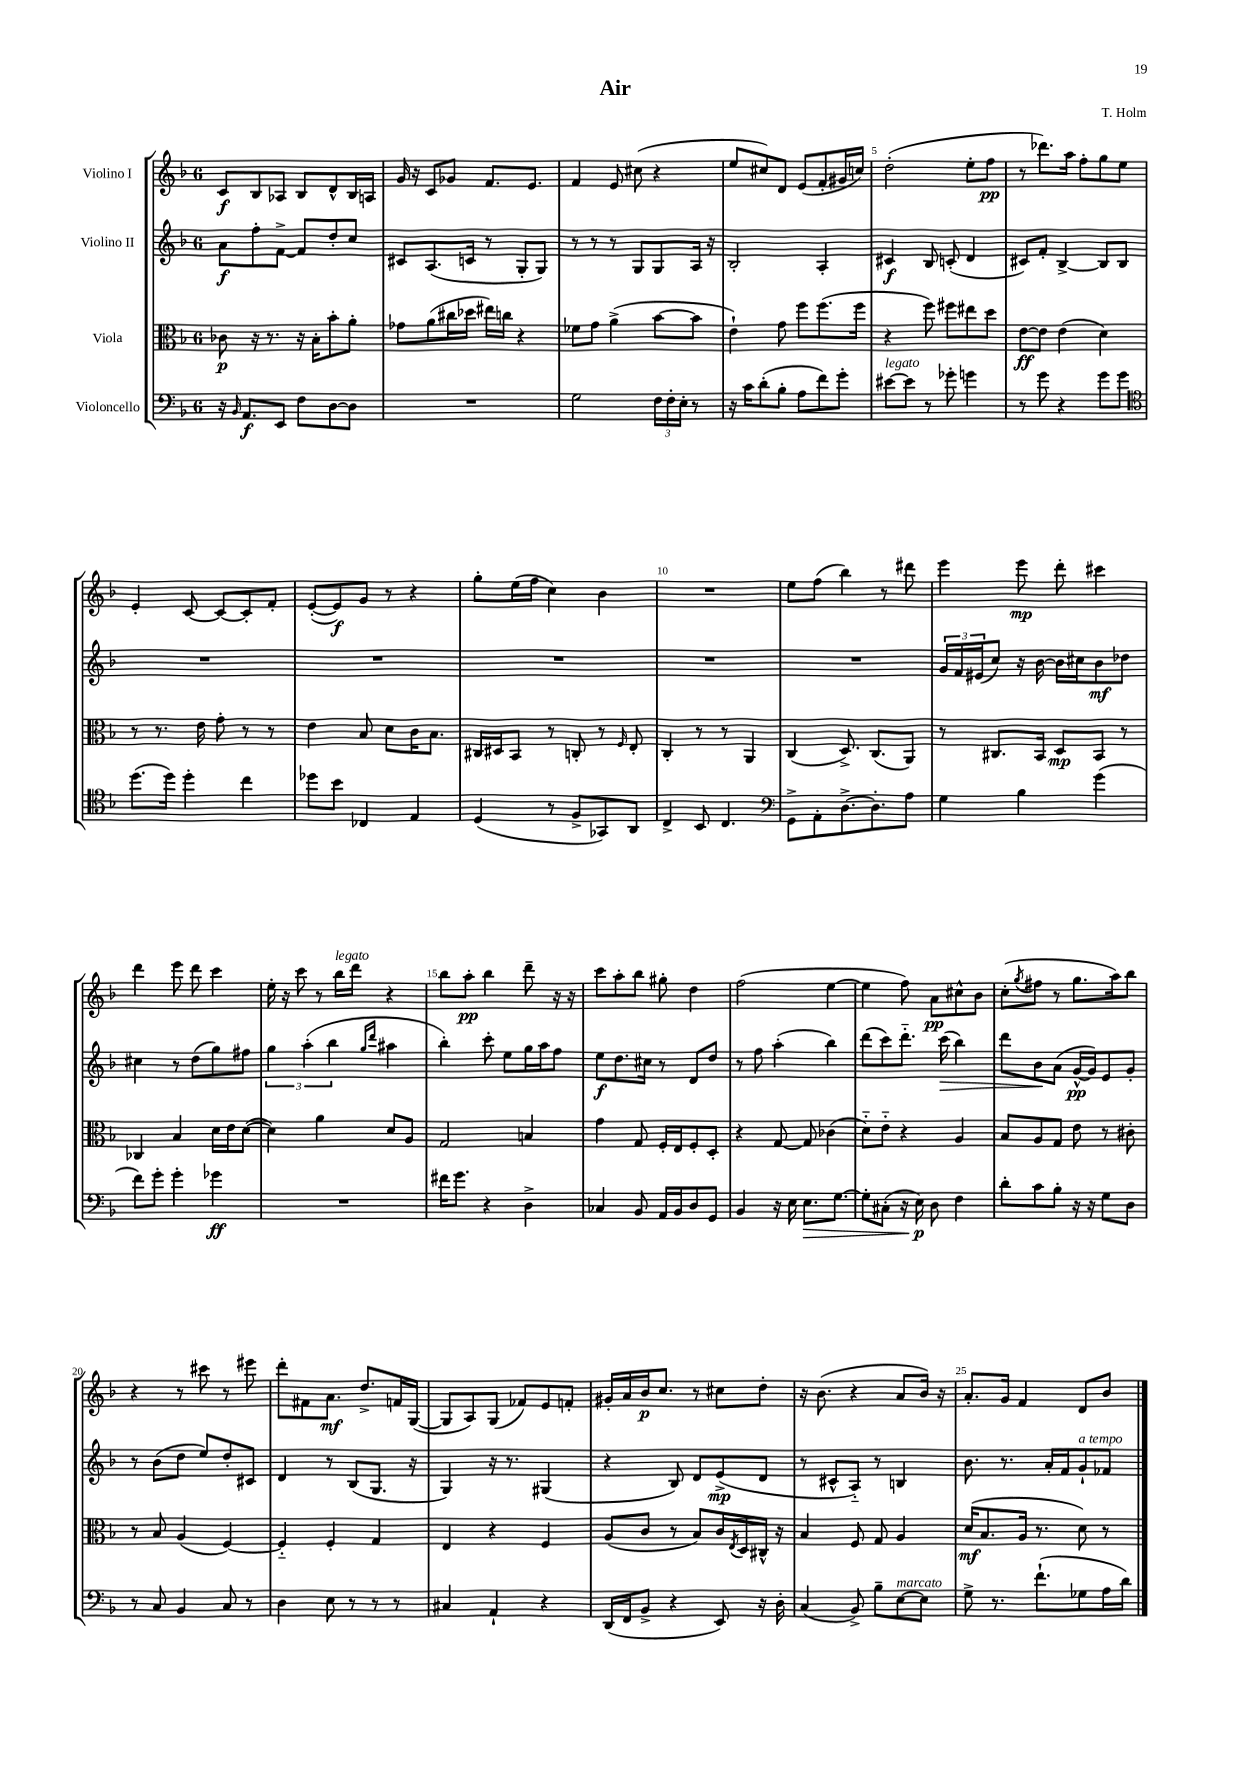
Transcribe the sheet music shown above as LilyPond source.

\header { title = "Air" composer = "T. Holm" }
<<
\new StaffGroup <<
\new Staff = "s0" \with { instrumentName = "Violino I" } {
    \clef treble \key f \major \once \override Staff.TimeSignature.style = #'single-digit \time 6/8
    c'8\f bes8 aes8 bes8 d'8-^ bes16 a16 |
    g'16 r16 c'8 ges'8 f'8. e'8. |
    f'4 e'8 cis''8( r4 |
    e''8 cis''8) d'8 e'8( f'8-. gis'16 c''16) |
    d''2-.( e''8-. f''8\pp |
    r8 des'''8.) a''16 f''8-. g''8 e''8 |
    e'4-. c'8~ c'8~ c'8-. f'8-. |
    e'8~-.( e'8\f) g'8 r8 r4 |
    g''8-. e''16( f''16 c''4) bes'4 |
    R2. |
    e''8 f''8( bes''4) r8 dis'''8 |
    e'''4 e'''8\mp d'''8-. cis'''4 |
    d'''4 e'''8 d'''8 c'''4 |
    e''16-. r16 c'''8 r8 bes''16^\markup { \italic "legato" } d'''16 r4 |
    bes''8 a''8-.\pp bes''4 d'''8-- r16 r16 |
    c'''8 a''8-. bes''8 gis''8-. d''4 |
    f''2( e''4~ |
    e''4 f''8) a'8\pp cis''8-^ bes'8 |
    c''8-.( \acciaccatura { g''8 } fis''8 r8 g''8. a''16) bes''8 |
    r4 r8 cis'''8 r8 eis'''8 |
    d'''8-. fis'8 a'8.\mf d''8.-> f'16 g16~( |
    g8 a8) g8( fes'8) e'8 f'8-. |
    gis'16-. a'16 bes'16\p c''8. r8 cis''8 d''8-. |
    r16 bes'8.( r4 a'8 bes'16) r16 |
    a'8.-. g'16 f'4 d'8 bes'8 \bar "|." |
}
\new Staff = "s1" \with { instrumentName = "Violino II" } {
    \clef treble \key f \major \once \override Staff.TimeSignature.style = #'single-digit \time 6/8
    a'8\f f''8-. f'8~-> f'8 d''8-. c''8 |
    cis'8 a8.( c'16 r8 g8-. g8) |
    r8 r8 r8 g8 g8 a16 r16 |
    bes2-. a4-. |
    cis'4\f bes8 c'8-.( d'4 |
    cis'8) f'8-. bes4~-> bes8 bes8 |
    R2. |
    R2. |
    R2. |
    R2. |
    R2. |
    \tuplet 3/2 { g'16 f'16 eis'16( } c''8) r16 bes'16~ bes'16 cis''16 bes'8\mf des''8 |
    cis''4 r8 d''8( g''8) fis''8 |
    \tuplet 3/2 { g''4 a''4-.( bes''4 } \grace { g''16 d'''16 } ais''4 |
    bes''4-.) c'''8-. e''8 g''16 a''16 f''8 |
    e''8\f d''8. cis''16 r8 d'8 d''8 |
    r8 f''8 a''4-.( bes''4) |
    d'''8( c'''8) d'''8.-_ c'''16\>( bes''4) |
    d'''8 bes'8\! a'8( g'16~-^\pp g'16) e'8 g'8-. |
    r8 bes'8( d''8 e''8) d''8-. cis'8 |
    d'4 r8 bes8( g8. r16 |
    g4) r16 r8. gis4( |
    r4 bes8) d'8 e'8->\mp( d'8 |
    r8 cis'8-^ a8-_) r8 b4 |
    bes'8. r8. a'16-. f'16 g'8-!^\markup { \italic "a tempo" } fes'8 \bar "|." |
}
\new Staff = "s2" \with { instrumentName = "Viola" } {
    \clef alto \key f \major \once \override Staff.TimeSignature.style = #'single-digit \time 6/8
    ces'8\p r16 r8. r16 bes16-. bes'8-. a'8-. |
    ges'8 a'8( cis''16 des''16 eis''16) c''16 r4 |
    fes'8 g'8 a'4->( bes'8~ bes'8 |
    e'4-!) g'8 f''8 f''8.( f''16 |
    r4 f''8) fis''8 eis''8 d''8 |
    e'8~\ff e'8 e'4( d'4) |
    r8 r8. e'16 g'8-. r8 r8 |
    e'4 bes8 d'8 c'16 bes8. |
    cis16 dis16 bes,8 r8 c8-. r8 \grace { f16 } e8-. |
    c4-. r8 r8 a,4 |
    c4( d8.->) c8.( a,8) |
    r8 cis8. bes,16 d8\mp bes,8 r8 |
    ces4 bes4 d'16 e'16 d'8~( |
    d'4) a'4 d'8 a8 |
    g2 b4 |
    g'4 g8 f16-. e16 f8-. d8-. |
    r4 g8~ g8 ces'4( |
    d'8-_) e'8-_ r4 a4 |
    bes8 a8 g8 e'8 r8 cis'8-. |
    r8 bes8 a4( f4~) |
    f4-_ f4-. g4 |
    e4 r4 f4 |
    a8( c'8 r8 bes8) c'16 \acciaccatura { e8 } d16 cis16-^ r16 |
    bes4 f8 g8 a4 |
    d'16\mf( bes8. a16 r8. d'8) r8 \bar "|." |
}
\new Staff = "s3" \with { instrumentName = "Violoncello" } {
    \clef bass \key f \major \once \override Staff.TimeSignature.style = #'single-digit \time 6/8
    r16 \grace { bes,16 } a,8.\f e,8 f8 d8~ d8 |
    R2. |
    g2 \tuplet 3/2 { f16 f16-. e16-. } r8 |
    r16 c'16 d'8-.( bes8-. a8 f'8) g'8-. |
    eis'8~^\markup { \italic "legato" } eis'8 r8 ges'8-. g'4 |
    r8 g'8 r4 g'8 g'8 |
    \clef tenor d''8.( d''16) d''4-. c''4 |
    des''8 bes'8 ces4 e4 |
    d4( r8 f8-> ges,8) a,8 |
    c4-> bes,8 c4. |
    \clef bass g,8-> a,8-. d8.~-> d8.-. a8 |
    g4 bes4 g'4( |
    f'8) g'8-. g'4-. ges'4\ff |
    R2. |
    fis'16 g'8. r4 d4-> |
    ces4 bes,8 a,16 bes,16 d8 g,8 |
    bes,4 r16 e16 e8.\> g8.~ |
    g8-. cis8-.( r16 e16\p\!) d8 f4 |
    d'8-. c'8 bes8-. r16 r16 g8 d8 |
    r8 c8 bes,4 c8 r8 |
    d4 e8 r8 r8 r8 |
    cis4 a,4-! r4 |
    d,16( f,16 bes,8-> r4 e,8) r16 d16-. |
    c4( bes,8->) bes8-- e8~^\markup { \italic "marcato" } e8 |
    g8-> r8. f'8.-!( ges8 a16 d'16) \bar "|." |
}
>>
>>
\layout { \context { \Score \override BarNumber.break-visibility = ##(#f #t #t) barNumberVisibility = #(every-nth-bar-number-visible 5) } }
